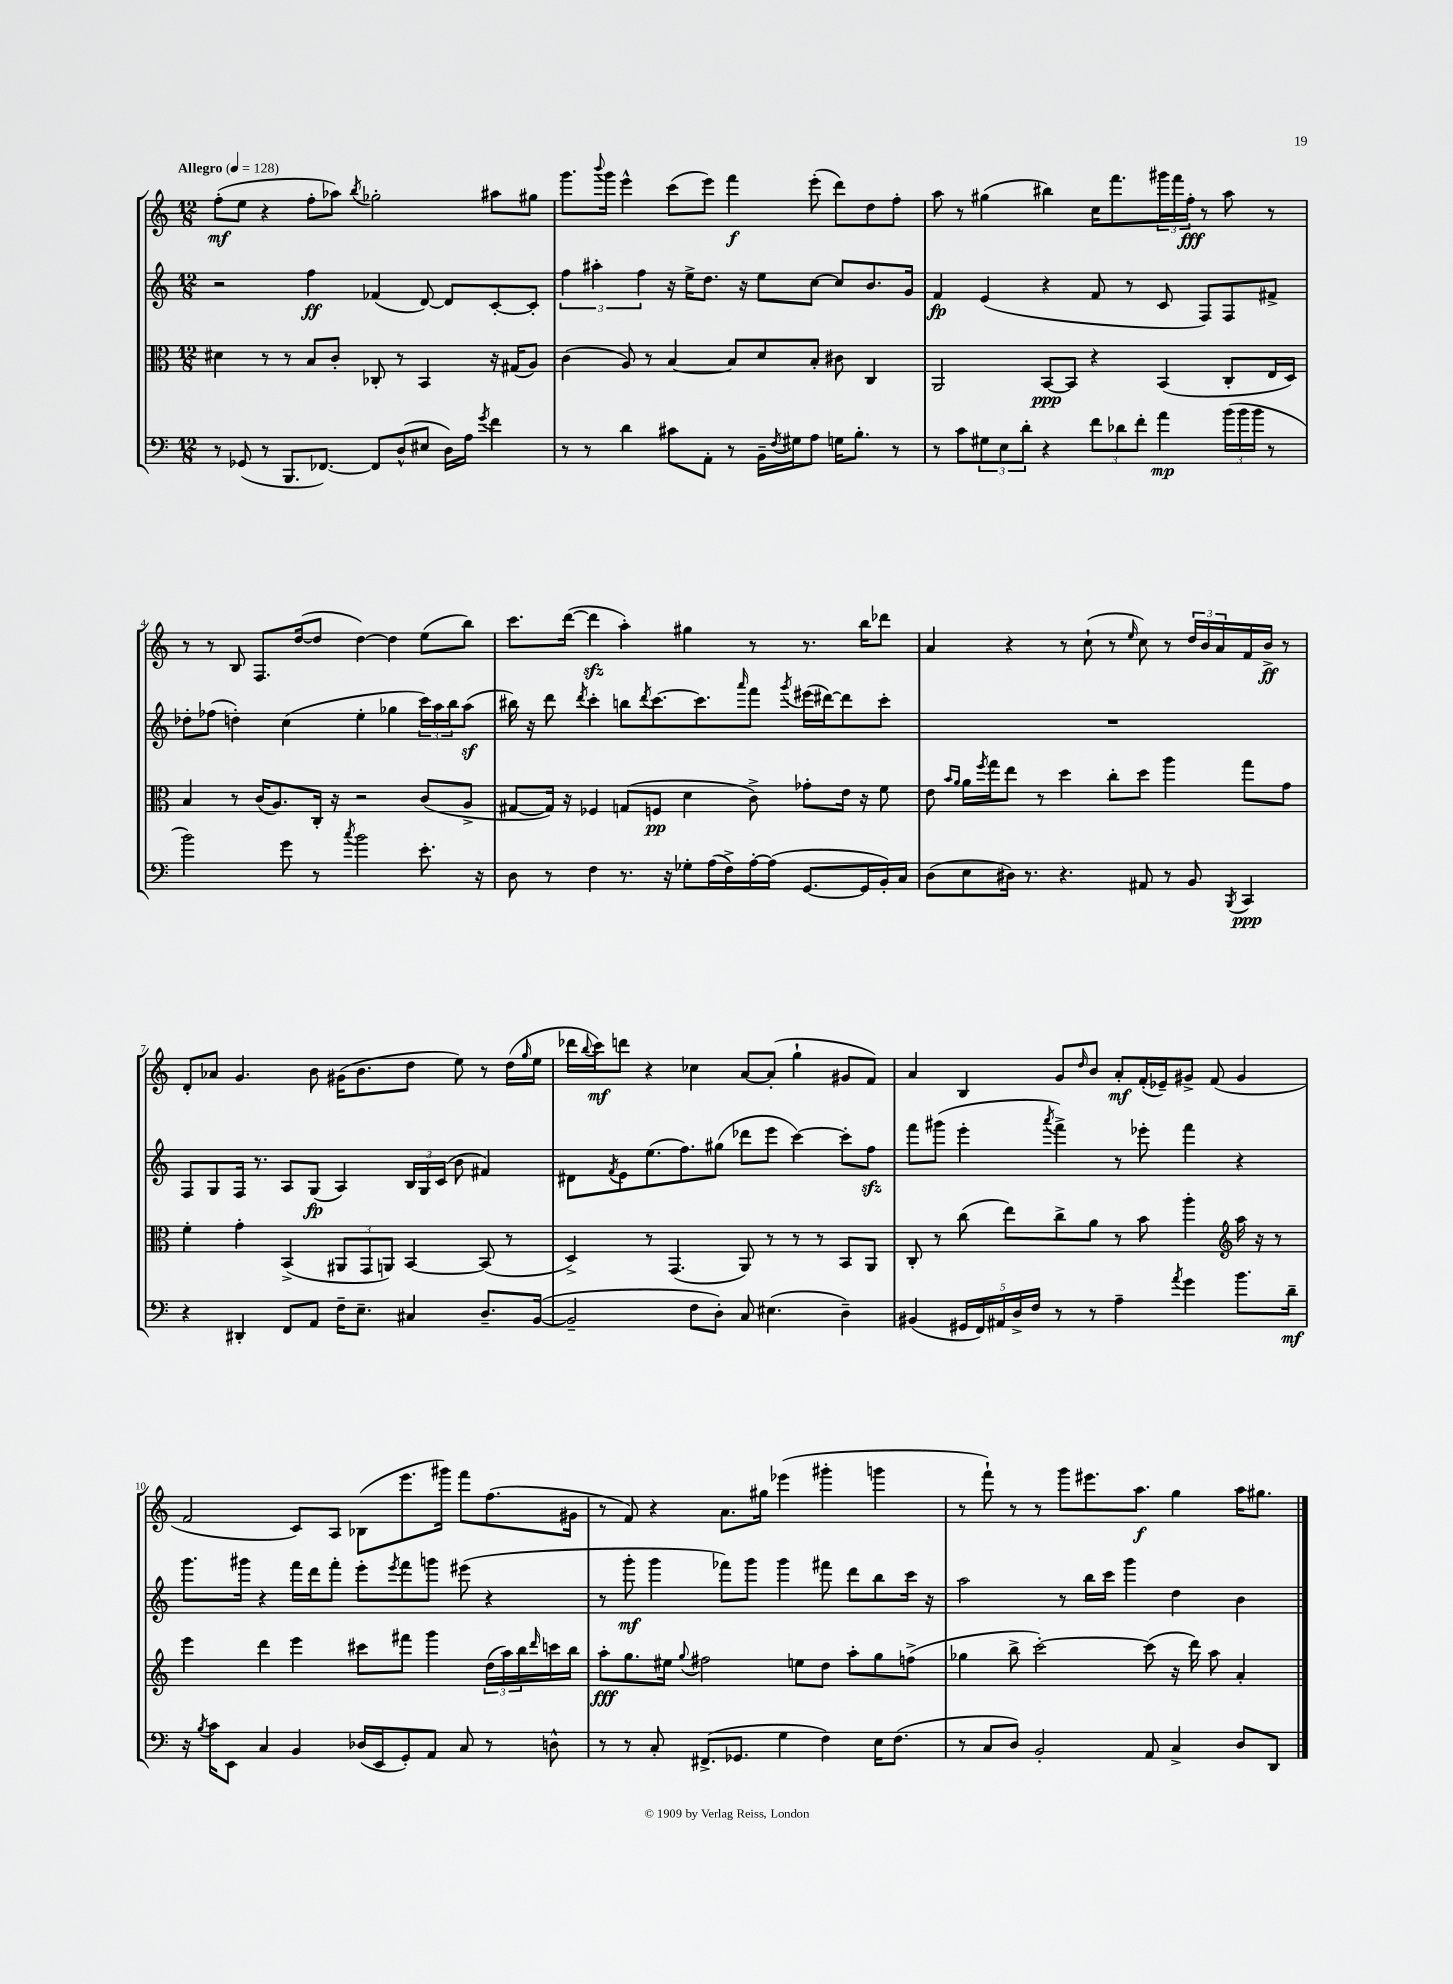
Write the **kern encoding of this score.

**kern	**kern	**kern	**kern
*staff4	*staff3	*staff2	*staff1
*clefF4	*clefC3	*clefG2	*clefG2
*k[]	*k[]	*k[]	*k[]
*M12/8	*M12/8	*M12/8	*M12/8
*MM128	*MM128	*MM128	*MM128
8r	4d#\	2r	(8ff'\L
(8GG-/	.	.	8ee\J
8r	8r	.	4r
8.BBB/L	8r	.	.
.	8B/L	4ff\	8ff'\L
[8.FF-/J)	.	.	.
.	8c'/J	.	8aa-\J)
.	.	.	8qbb/
8FF-/]L	8C-'/	(4f-/	2gg-'\
(8D^^/	8r	.	.
8E#/J	4BB/	[8d/)	.
16D\LL)	.	8d/]L	.
16A\JJ	.	.	.
8qg/	.	.	.
4f\	16r	[8c'/	8aa#\L
.	(16G#/LK	.	.
.	8A/J)	8c'/]J	8gg#\J
=	=	=	=
8r	(4c\	6ff\	8.ggg\L
8r	.	.	.
.	.	6aa#'\	.
.	.	.	8qqbbb/
.	.	.	16ggg\Jk
4d\	8A/)	.	4eee^^\
.	.	6ff\	.
.	8r	.	.
8c#\L	[4B/	16r	(8ccc\L
.	.	16ee^\LK	.
8AA'\J	.	8.dd\J	8eee\J)
8r	8B/]L	.	4fff\
.	.	16r	.
16BB~\LL	8d/	8ee\L	.
8qF/	.	.	.
16G#\J	.	.	.
8A\J	8B'/J	[8cc\J	(8eee'\
16G\LK	8c#\	8cc/]L	8ddd\L)
8.B'\J	.	.	.
.	4C/	8.b/	8dd\
8r	.	.	8ff'\J
.	.	16g/Jk	.
=	=	=	=
8r	2AA/	4f/	8aa\
8c\L	.	.	8r
12G#\	.	(4e/	(4gg#\
12E\	.	.	.
12d'\J	.	.	.
4r	[8BB/L	4r	4bb#\)
.	8BB/]J	.	.
12f\L	4r	8f/	16cc\LK
.	.	.	8.fff\
12d-\	.	.	.
.	.	8r	.
12f'\J	.	.	.
4a\	(4BB/	8c/	24ggg#\L
.	.	.	24fff\
.	.	.	24ff'\JJ
.	.	8F/L)	8r
(24b\LL	8C'/L	8F/	8aa\
24b\	.	.	.
24b\JJ	.	.	.
8r	16E/L	8f#^/J	8r
.	16D/JJ)	.	.
=	=	=	=
2b\)	4B/	8dd-'\L	8r
.	.	(8ff-\J	8r
.	8r	4dd'\)	8B/
.	(16c/LK	.	8.F/L
.	8.A/)	.	.
8g\	.	(4cc\	.
.	.	.	([16dd/k
8r	16C'/Jk	.	8dd/]J
.	16r	.	.
8qcc/	.	.	.
2b\	2r	4ee'\	[4dd\)
.	.	4gg-\	4dd\]
8.e'\	(8c/L	24ccc\LL)	(8ee\L
.	.	24aa\	.
.	.	24bb\J	.
.	8A^/J	(8aa\J	8bb\J)
16r	.	.	.
=	=	=	=
8D\	[8G#/L	16bb#\)	8.ccc\L
.	.	16r	.
8r	16G#/]Jk)	8ddd\	.
.	16r	.	([16ddd\Jk
.	.	8qddd/	.
4F\	4F-/	4ccc'\	4ddd\]
8.r	(8G/L	8bb\L	4aa'\)
.	.	8qddd/	.
.	8F/J	[8.ccc\	.
16r	.	.	.
8G-'\L	4d\	.	4gg#\
.	.	8.ccc\]	.
(16A\L	.	.	.
16F^\)	.	.	.
.	.	16qqaaa/	.
[16A'\	8c^\)	8fff\J	8r
(16A\]JJ	.	.	.
.	.	8qggg/	.
[8.GG/L	8g-'\L	(16eee#\LL	8.r
.	.	[16ddd#\J)	.
.	16e\Jk	8ddd#\]	.
16GG/]L	16r	.	16bb\LK
16BB'/)	8f\	8ccc'\J	8ddd-\J
16C/JJ	.	.	.
=	=	=	=
(8D\L	8e\	1.r	4a/
.	16qqb/LL	.	.
.	16qqa/JJ	.	.
8E\	16a\LL	.	.
.	8qff/	.	.
.	16gg\J	.	.
16D#\Jk)	8ee\J	.	4r
8.r	.	.	.
.	8r	.	.
4.r	4dd\	.	8r
.	.	.	(8cc`\
.	8cc'\L	.	8r
.	.	.	16qqee/
8AA#/	8dd\J	.	8cc\)
8r	4aa\	.	8r
8BB/	.	.	24dd/LL
.	.	.	24b/
.	.	.	24a/
8qBBB/	.	.	.
4CC/	8gg\L	.	16f/
.	.	.	16b^/JJ
.	8g\J	.	8r
=	=	=	=
4r	4f'\	8F/L	8d'/L
.	.	8G/	8a-/J
4DD#'/	4g'\	16F/Jk	4.g/
.	.	8.r	.
8FF/L	(4BB^/	8A/L	.
8AA/J	.	(8G/J	8b\
16F~\LK	12AA#/L	4A/)	(16g#\LK
8.E~\J	.	.	8.b\
.	12GG/	.	.
.	12AA/J)	.	.
4C#/	[4BB/	24B/LL	8dd\J
.	.	24G/	.
.	.	(24c/JJ	.
.	.	8b\	8ee\)
8.D~/L	(8BB/]	4f#/)	8r
.	8r	.	(16dd\LL
.	.	.	16qqgg/
([16BB/Jk	.	.	16ee\JJ
=	=	=	=
2BB~/]	4D^/)	8d#\L	16ddd-\LL
.	.	.	8qqbb/
.	.	.	16ccc\J)
.	.	8qf/	.
.	.	8e\	8ddd\J
.	8r	(8.ee\	4r
.	(4.GG/	.	.
.	.	8.ff\)	.
8F\L	.	.	4cc-\
8D'\J)	.	(8gg#\J	.
8C/	8AA/)	8ddd-\L	[8a/L
(4.E#\	8r	8eee\J	(8a'/]J
.	8r	[4ccc\)	4gg`\
.	8r	.	.
4D~\)	8BB/L	8ccc'\]L	8g#/L
.	8AA/J	8ff\J	8f/J)
=	=	=	=
(4BB#/	8C'/	8fff\L	4a/
.	8r	(8ggg#\J	.
20GG#/LL	(8cc\	4eee'\	4B/
20FF/)	.	.	.
20AA#/	.	.	.
.	8ee\L)	.	.
20D^/	.	.	.
20F/JJ	.	.	.
.	.	8qaaa/	.
8r	8cc^\	4fff^\)	8g/L
.	.	.	16qqdd/
8r	8a\J	.	8b/J
4A~\	8r	8r	8a'/L
.	8b\	8eee-'\	(16f'/L
.	.	.	16e-~/J)
8qa/	.	.	.
4g\	4aa'\	4fff\	8g#^/J
.	.	.	(8f/
*	*clefG2	*	*
8.b\L	16aa\	4r	4g#/
.	16r	.	.
.	8r	.	.
16d~\Jk	.	.	.
=	=	=	=
16r	4eee\	8.ggg\L	2f/
8qB/	.	.	.
16c\LK	.	.	.
8EE\J	.	.	.
.	.	16ggg#\Jk	.
4C/	4ddd\	4r	.
4BB/	4eee\	16fff\LL	8c/L)
.	.	16ddd\J	.
.	.	8fff'\J	8A/J
(16D-/LL	8ccc#\L	8eee'\L	(8B-\L
16EE/J	.	.	.
.	.	8qeee/	.
8GG'/)	8fff#\J	8fff\	8.eee\
8AA/J	4ggg\	8ggg\J	.
.	.	.	16ggg#\Jk)
8C/	.	(8eee#\	8fff\L
8r	(24dd\LL	4r	(8.ff\
.	24aa\)	.	.
.	24bb\	.	.
.	16qqddd/	.	.
8D^^\	16ccc\	.	.
.	16bb\JJ	.	16g#\Jk
=	=	=	=
8r	8aa'\L	8r	8r
8r	8.gg\	8ggg'\	8f/)
8C'/	.	4ggg\	4r
.	16ee#\Jk	.	.
.	8qqgg/	.	.
(8.FF#^/L	2ff#\	.	.
.	.	8fff-\L)	8.a\L
8.GG-/J	.	.	.
.	.	8ggg\J	.
.	.	.	16gg#\Jk
4G\	.	4ggg\	(4eee-\
.	8ee\L	.	.
4F\)	8dd\J	8fff#\	4ggg#'\
.	8aa'\L	8ddd\L	.
16E\LK	8gg\	8bb\	4ggg\
(8.F\J	.	.	.
.	(8ff^\J	16ccc\Jk	.
.	.	16r	.
=	=	=	=
8r	4gg-\	2aa\	8r
8C/L	.	.	8fff`\)
8D/J)	8bb^\	.	8r
2BB'/	[2ccc'\)	.	8r
.	.	8r	8ggg\L
.	.	16bb\LL	8.eee#\
.	.	16ccc\JJ	.
.	.	4ggg\	.
.	.	.	8.aa\J
8AA/	(8ccc\]	.	.
4C^/	16r	4dd\	4gg\
.	16ddd\)	.	.
.	8aa\	.	.
8D/L	4a'/	4b\	16aa\LK
.	.	.	8.gg#\J
8DD/J	.	.	.
==	==	==	==
*-	*-	*-	*-
